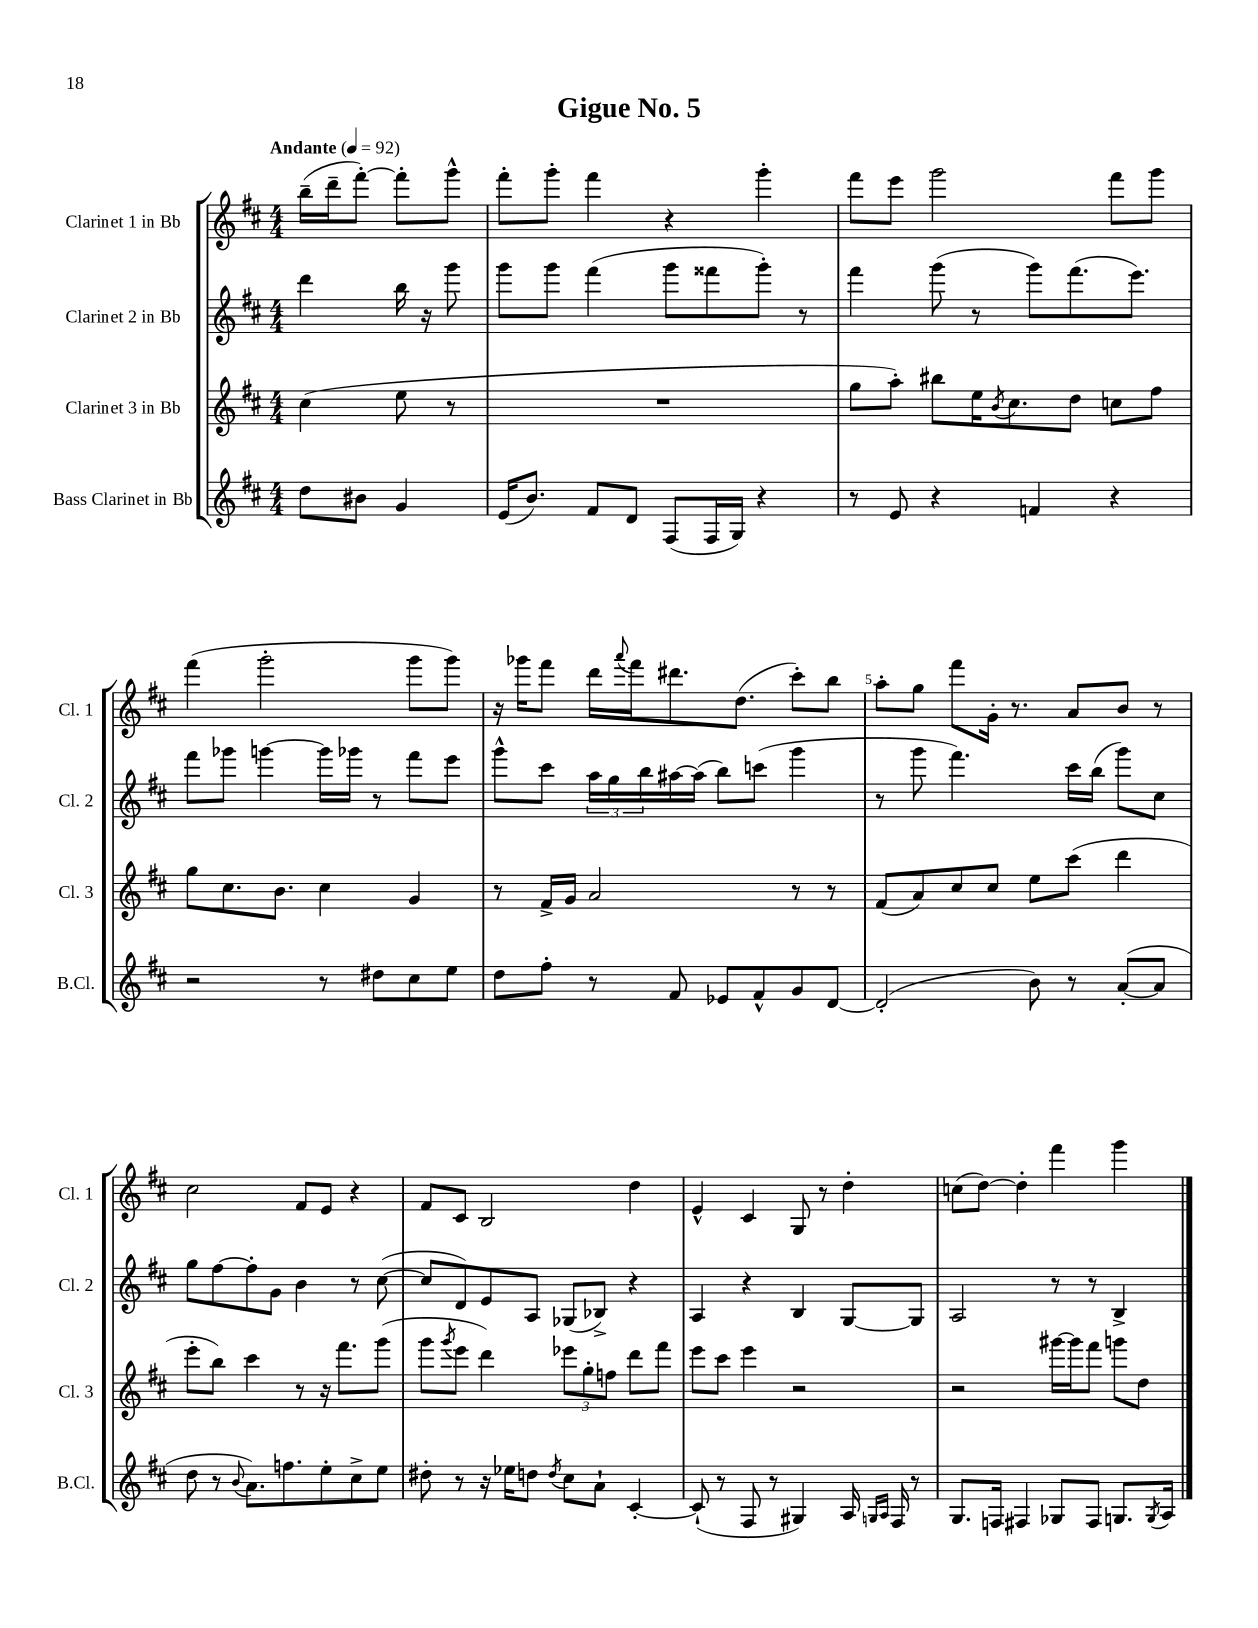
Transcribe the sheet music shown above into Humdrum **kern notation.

**kern	**kern	**kern	**kern
*part4	*part3	*part2	*part1
*staff4	*staff3	*staff2	*staff1
*I"Bass Clarinet in Bb	*I"Clarinet 3 in Bb	*I"Clarinet 2 in Bb	*I"Clarinet 1 in Bb
*I'B.Cl.	*I'Cl. 3	*I'Cl. 2	*I'Cl. 1
*clefG2	*clefG2	*clefG2	*clefG2
*k[f#c#]	*k[f#c#]	*k[f#c#]	*k[f#c#]
*M4/4	*M4/4	*M4/4	*M4/4
*MM92	*MM92	*MM92	*MM92
=	=	=	=
!	!	!	!LO:TX:a:B:t=Andante
8dd\L	(4cc#\	4ddd\	(16bb~\LL
.	.	.	16ddd~\J
8b#X\J	.	.	[8fff#'\J)
4g/	8ee\	16bb\	8fff#'\L]
.	.	16r	.
.	8r	8ggg\	8ggg^^\J
=1	=1	=1	=1
(16e/KL	1r	8ggg\L	8fff#'\L
8.b/J)	.	.	.
.	.	8ggg\J	8ggg'\J
8f#/L	.	(4fff#\	4fff#\
8d/J	.	.	.
(8F#/L	.	8ggg\L	4r
16F#/L	.	8fff##X\	.
16G/JJ)	.	.	.
4r	.	8ggg'\J)	4ggg'\
.	.	8r	.
=2	=2	=2	=2
8r	8gg\L	4fff#\	8fff#\L
8e/	8aa'\J)	.	8eee\J
4r	8bb#X\L	(8ggg\	2ggg\
.	16ee\K	8r	.
.	8qb/	.	.
.	8.cc#\	.	.
4fn/	.	8ggg\L)	.
.	8dd\J	(8.fff#\	.
4r	8ccn\L	.	8fff#\L
.	.	8.eee\J)	.
.	8ff#\J	.	8ggg\J
!!LO:LB:g=z
=3	=3	=3	=3
2r	8gg\L	8fff#\L	(4fff#\
.	8.cc#\	8ggg-X\J	.
.	.	[4gggn\	2ggg'\
.	8.b\J	.	.
8r	4cc#\	16ggg\LL]	.
.	.	16ggg-X\JJ	.
8dd#X\L	.	8r	.
8cc#\	4g/	8fff#\L	8ggg\L
8ee\J	.	8eee\J	8ggg\J)
=4	=4	=4	=4
8dd\L	8r	8ggg^^\L	16r
.	.	.	16ggg-X\KL
8ff#'\J	16f#^/LL	8ccc#\J	8fff#\J
.	16g/JJ	.	.
8r	2a/	24aa\LL	16ddd\LL
.	.	24gg\	.
.	.	.	8qqaaa/
.	.	.	16fff#\J
.	.	24bb\	.
8f#/	.	[16aa#X\	8.ddd#X\
.	.	(16aa#\JJ]	.
8e-X/L	.	8bb\L)	.
.	.	.	(8.dd\J
8f#^^/	.	(8cccn\J	.
8g/	8r	4ggg\	8ccc#'\L)
[8d/J	8r	.	8bb\J
=5	=5	=5	=5
(2d'/]	(8f#/L	8r	8aa'\L
.	8a/)	8ggg\	8gg\J
.	8cc#/	4.fff#\)	8fff#\L
.	8cc#/J	.	16g'\Jk
.	.	.	8.r
8b\)	8ee\L	.	.
8r	(8ccc#\J	16ccc#\LL	8a/L
.	.	(16bb\JJ	.
([8a'/L	4ddd\	8ggg\L)	8b/J
8a/J]	.	8cc#\J	8r
!!LO:LB:g=z
=6	=6	=6	=6
8dd\	8eee'\L	8gg\L	2cc#\
8r	8bb\J)	[8ff#\	.
8qqb/	.	.	.
8.a\L)	4ccc#\	8ff#'\]	.
.	.	8g\J	.
8.ffn\	.	.	.
.	8r	4b\	8f#/L
8ee'\	16r	.	8e/J
.	8.fff#\L	.	.
8cc#^\	.	8r	4r
8ee\J	(8ggg\J	([8cc#\	.
=7	=7	=7	=7
8dd#X'\	8ggg\L	8cc#/L]	8f#/L
.	8qggg/	.	.
8r	8eee\J	8d/)	8c#/J
16r	4ddd\)	8e/	2B/
16ee-X\KL	.	.	.
8ddn\J	.	8A/J	.
8qdd/	.	.	.
8cc#\L	12eee-X\L	(8G-X/L	.
.	12gg'\	.	.
8a`\J	.	8B-X^/J)	.
.	12ffn\J	.	.
[4c#'/	8ddd\L	4r	4dd\
.	8fff#\J	.	.
=8	=8	=8	=8
(8c#`/]	8eee\L	4A/	4e^^/
8r	8ccc#\J	.	.
8F#/	4eee\	4r	4c#/
8r	.	.	.
4G#X/)	2r	4B/	8G/
.	.	.	8r
16A/	.	[8G/L	4dd'\
16qqGn/LL	.	.	.
16qqA/JJ	.	.	.
16F#/	.	.	.
8r	.	8G/J]	.
=9	=9	=9	=9
8.G/L	2r	2A/	(8ccn\L
.	.	.	[8dd\J)
16Fn/Jk	.	.	.
4F#X/	.	.	4dd'\]
8G-X/L	[16ggg#X\LL	8r	4fff#\
.	16ggg#\J]	.	.
8F#/J	8fff#\J	8r	.
8.Gn/L	8gggn\L	4B^/	4ggg\
.	8dd\J	.	.
8qG/	.	.	.
16A/Jk	.	.	.
==	==	==	==
*-	*-	*-	*-
